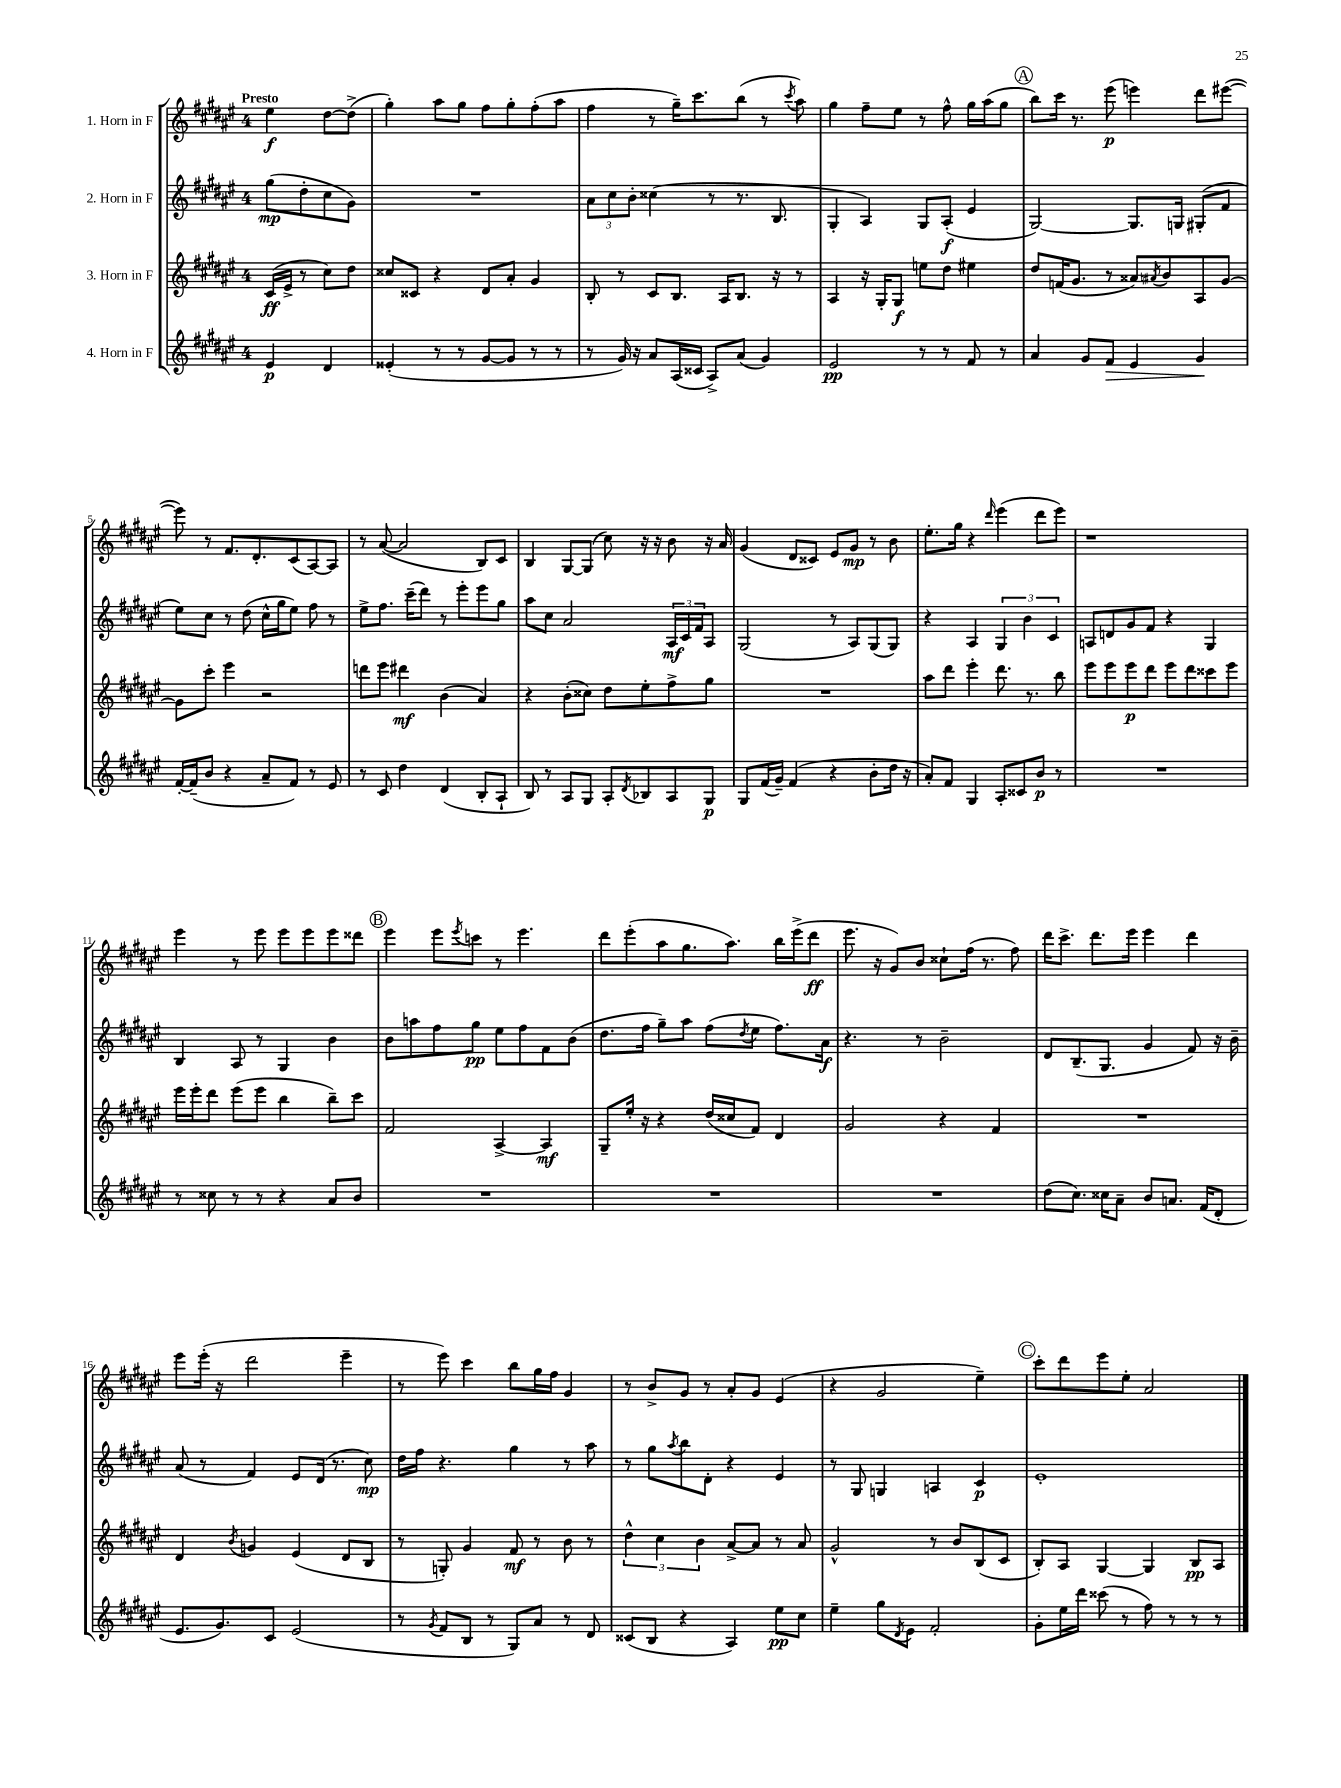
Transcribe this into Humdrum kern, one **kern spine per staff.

**kern	**kern	**kern	**kern
*staff4	*staff3	*staff2	*staff1
*clefG2	*clefG2	*clefG2	*clefG2
*k[f#c#g#d#a#e#]	*k[f#c#g#d#a#e#]	*k[f#c#g#d#a#e#]	*k[f#c#g#d#a#e#]
*M4/4	*M4/4	*M4/4	*M4/4
4e#/	(16c#/LL	(8gg#\L	4ee#\
.	16e#^/JJ	.	.
.	8r	8dd#'\	.
4d#/	8cc#\L)	8cc#\	[8dd#\L
.	8dd#\J	8g#\J)	(8dd#^\]J
=	=	=	=
(4e##'/	8cc##/L	1r	4gg#'\)
.	8c##/J	.	.
8r	4r	.	8aa#\L
8r	.	.	8gg#\J
[8g#/L	8d#/L	.	8ff#\L
8g#/]J	8a#'/J	.	8gg#'\
8r	4g#/	.	(8ff#'\
8r	.	.	8aa#\J
=	=	=	=
8r	8B'/	12a#\L	4ff#\
.	.	12cc#\	.
16g#/)	8r	.	.
.	.	12b'\J	.
16r	.	.	.
8a#/L	8c#/L	(4cc##\	8r
(16A#/L	8.B/J	.	16gg#~\LK)
16c##/JJ	.	.	8.ccc#\
8A#^/L)	.	8r	.
.	16A#/LK	.	.
(8a#/J	8.B/J	8.r	(8bb\J
4g#/)	.	.	8r
.	16r	8.B/	.
.	.	.	8qccc#/
.	8r	.	8aa#\)
=	=	=	=
2e#/	4A#/	4G#'/	4gg#\
.	16r	4A#/)	8ff#~\L
.	16G#'/LK	.	.
.	8G#/J	.	8ee#\J
8r	8ee\L	8G#/L	8r
8r	8dd#\J	(8A#'/J	8ff#^^\
8f#/	4ee#\	4e#/	16gg#\LL
.	.	.	(16aa#\J
8r	.	.	8gg#\J
=	=	=	=
4a#/	8dd#/L	[2G#/)	8bb\L)
.	(16f/K	.	16ccc#\Jk
.	8.g#/J	.	8.r
8g#/L	.	.	.
8f#/J	8r	.	(8eee#\
4e#/	8a##/L)	8.G#/]L	4eee\)
.	8qa#/	.	.
.	8b/	.	.
.	.	16G/Jk	.
4g#/	8A#/	(8G#'/L	8ddd#\L
.	[8g#/J	8f#/J	([8eee#\J
=	=	=	=
[16f#'/LL	8g#\]L	8ee#\L)	8eee#\])
(16f#~/]J	.	.	.
8b/J	8ccc#'\J	8cc#\J	8r
4r	4eee#\	8r	8.f#/L
.	.	(8dd#\	.
.	.	.	8.d#'/
8a#~/L	2r	16cc#^^\LL	.
.	.	16gg#\J	.
8f#/J)	.	8ee#\J)	(8c#/
8r	.	8ff#\	[8A#/)
8e#/	.	8r	8A#/]J
=	=	=	=
8r	8ddd\L	8ee#^\L	8r
8c#/	8eee#\J	8.ff#\J	([8a#/
4dd#\	4ddd#\	.	2a#/]
.	.	(16ccc#~\LK	.
.	.	8ddd#\J)	.
(4d#/	(4b\	8r	.
.	.	8eee#'\L	.
8B'/L	4a#/)	8eee#\	8B/L)
8A#`/J	.	8gg#\J	8c#/J
=	=	=	=
8B/)	4r	8aa#\L	4B/
8r	.	8cc#\J	.
8A#/L	(8b'\L	2a#/	[8G#/L
8G#/J	8cc##\J)	.	(8G#/]J
8A#'/L	8dd#\L	.	8cc#\)
8qd#/	.	.	.
8B-/	8ee#'\	.	16r
.	.	.	16r
8A#/	8ff#^\	24A#/LL	8b\
.	.	24c#/	.
.	.	24f#/J	.
8G#/J	8gg#\J	8A#/J	16r
.	.	.	16a#/
=	=	=	=
8G#/L	1r	(2G#/	(4g#/
(16f#/L	.	.	.
16g#~/JJ)	.	.	.
(4f#/	.	.	8d#/L
.	.	.	8c##/J)
4r	.	8r	8e#/L
.	.	8A#/L)	8g#/J
8b'\L	.	(8G#/	8r
16dd#\Jk	.	8G#/J)	8b\
16r	.	.	.
=	=	=	=
8a#'/L)	8aa#\L	4r	8.ee#'\L
8f#/J	8ddd#\J	.	.
.	.	.	16gg#\Jk
4G#/	4eee#'\	4A#/	4r
.	.	.	16qqddd#/
8A#'/L	8.ddd#\	6G#/	(4eee#\
8c##/	.	.	.
.	.	6b\	.
.	8.r	.	.
8b/J	.	.	8ddd#\L
.	.	6c#/	.
8r	8bb\	.	8eee#\J)
=	=	=	=
1r	8eee#\L	8A/L	1r
.	8eee#\	8d/	.
.	8eee#\	8g#/	.
.	8ddd#\J	8f#/J	.
.	8eee#\L	4r	.
.	8ddd#\	.	.
.	8ccc##\	4G#/	.
.	8eee#\J	.	.
=	=	=	=
8r	16eee#\LL	4B/	4eee#\
.	16eee#'\J	.	.
8cc##\	8ddd#\J	.	.
8r	(8eee#\L	8A#/	8r
8r	8eee#\J	8r	8eee#\
4r	4bb\	4G#/	8eee#\L
.	.	.	8eee#\
8a#/L	8bb~\L)	4b\	8eee#\
8b/J	8ccc#\J	.	8ddd##\J
=	=	=	=
1r	2f#/	8b\L	4eee#\
.	.	8aa\	.
.	.	8ff#\	8eee#\L
.	.	.	8qeee#/
.	.	8gg#\J	8ccc\J
.	[4A#^/	8ee#\L	8r
.	.	8ff#\	4.eee#\
.	4A#/]	8f#\	.
.	.	(8b\J	.
=	=	=	=
1r	8G#~/L	8.dd#\L	8ddd#\L
.	16ee#'/Jk	.	(8eee#'\
.	16r	16ff#\Jk	.
.	4r	8gg#~\L)	8aa#\
.	.	8aa#\J	8.gg#\
.	(16dd#/LL	(8ff#\L	.
.	16cc##/J	.	8.aa#\J)
.	.	8qdd#/	.
.	8f#/J)	8ee#\J	.
.	4d#/	8.ff#\L)	16bb\LL
.	.	.	(16eee#^\J
.	.	.	8ddd#\J
.	.	16a#\Jk	.
=	=	=	=
1r	2g#/	4.r	8.eee#\
.	.	.	16r
.	.	.	8g#/L)
.	.	8r	8b/J
.	4r	2b~\	8cc##`\L
.	.	.	(16ff#\Jk
.	.	.	8.r
.	4f#/	.	.
.	.	.	8ff#\)
=	=	=	=
(8dd#\L	1r	8d#/L	16ddd#\LK
.	.	.	8.ccc#^\J
8.cc#\J)	.	(8.B~/	.
.	.	.	8.ddd#\L
16cc##\LK	.	8.G#/J	.
8a#~\J	.	.	.
.	.	.	16eee#\Jk
8b/L	.	4g#/	4eee#\
8.a/J	.	.	.
.	.	8f#/)	4ddd#\
(16f#/LK	.	.	.
8d#'/J	.	16r	.
.	.	16b~\	.
=	=	=	=
8.e#/L	4d#/	(8a#/	8eee#\L
.	.	8r	(16eee#'\Jk
8.g#/)	.	.	16r
.	8qb/	.	.
.	4g/	4f#/)	2ddd#\
8c#/J	.	.	.
(2e#/	(4e#/	8e#/L	.
.	.	(16d#/Jk	.
.	.	8.r	.
.	8d#/L	.	4eee#~\
.	8B/J	8cc#\)	.
=	=	=	=
8r	8r	16dd#\LL	8r
.	.	16ff#\JJ	.
8qg#/	.	.	.
8f#/L	8G'/)	4.r	8eee#\)
8B/J	4g#/	.	4ccc#\
8r	.	.	.
8G#/L)	8f#/	4gg#\	8bb\L
8a#/J	8r	.	16gg#\L
.	.	.	16ff#\JJ
8r	8b\	8r	4g#/
8d#/	8r	8aa#\	.
=	=	=	=
(8c##/L	6dd#^^\	8r	8r
8B/J	.	8gg#\L	8b^/L
.	6cc#\	.	.
.	.	8qaa#/	.
4r	.	8bb\	8g#/J
.	6b\	.	.
.	.	8d#'\J	8r
4A#/)	[8a#^/L	4r	8a#'/L
.	8a#/]J	.	8g#/J
8ee#\L	8r	4e#/	(4e#/
8cc#\J	8a#/	.	.
=	=	=	=
4ee#~\	2g#^^/	8r	4r
.	.	8G#/	.
8gg#\L	.	4G/	2g#/
8qd#/	.	.	.
8e#\J	.	.	.
2f#'/	8r	4A/	.
.	8b/L	.	.
.	(8B/	4c#/	4ee#~\)
.	8c#/J	.	.
=	=	=	=
8g#'\L	8B'/L)	1e#'	8ccc#'\L
16ee#\L	8A#/J	.	8ddd#\
16ddd#\JJ	.	.	.
(8ccc##\	[4G#/	.	8eee#\
8r	.	.	8ee#'\J
8ff#\)	4G#/]	.	2a#/
8r	.	.	.
8r	8B/L	.	.
8r	8A#/J	.	.
==	==	==	==
*-	*-	*-	*-
